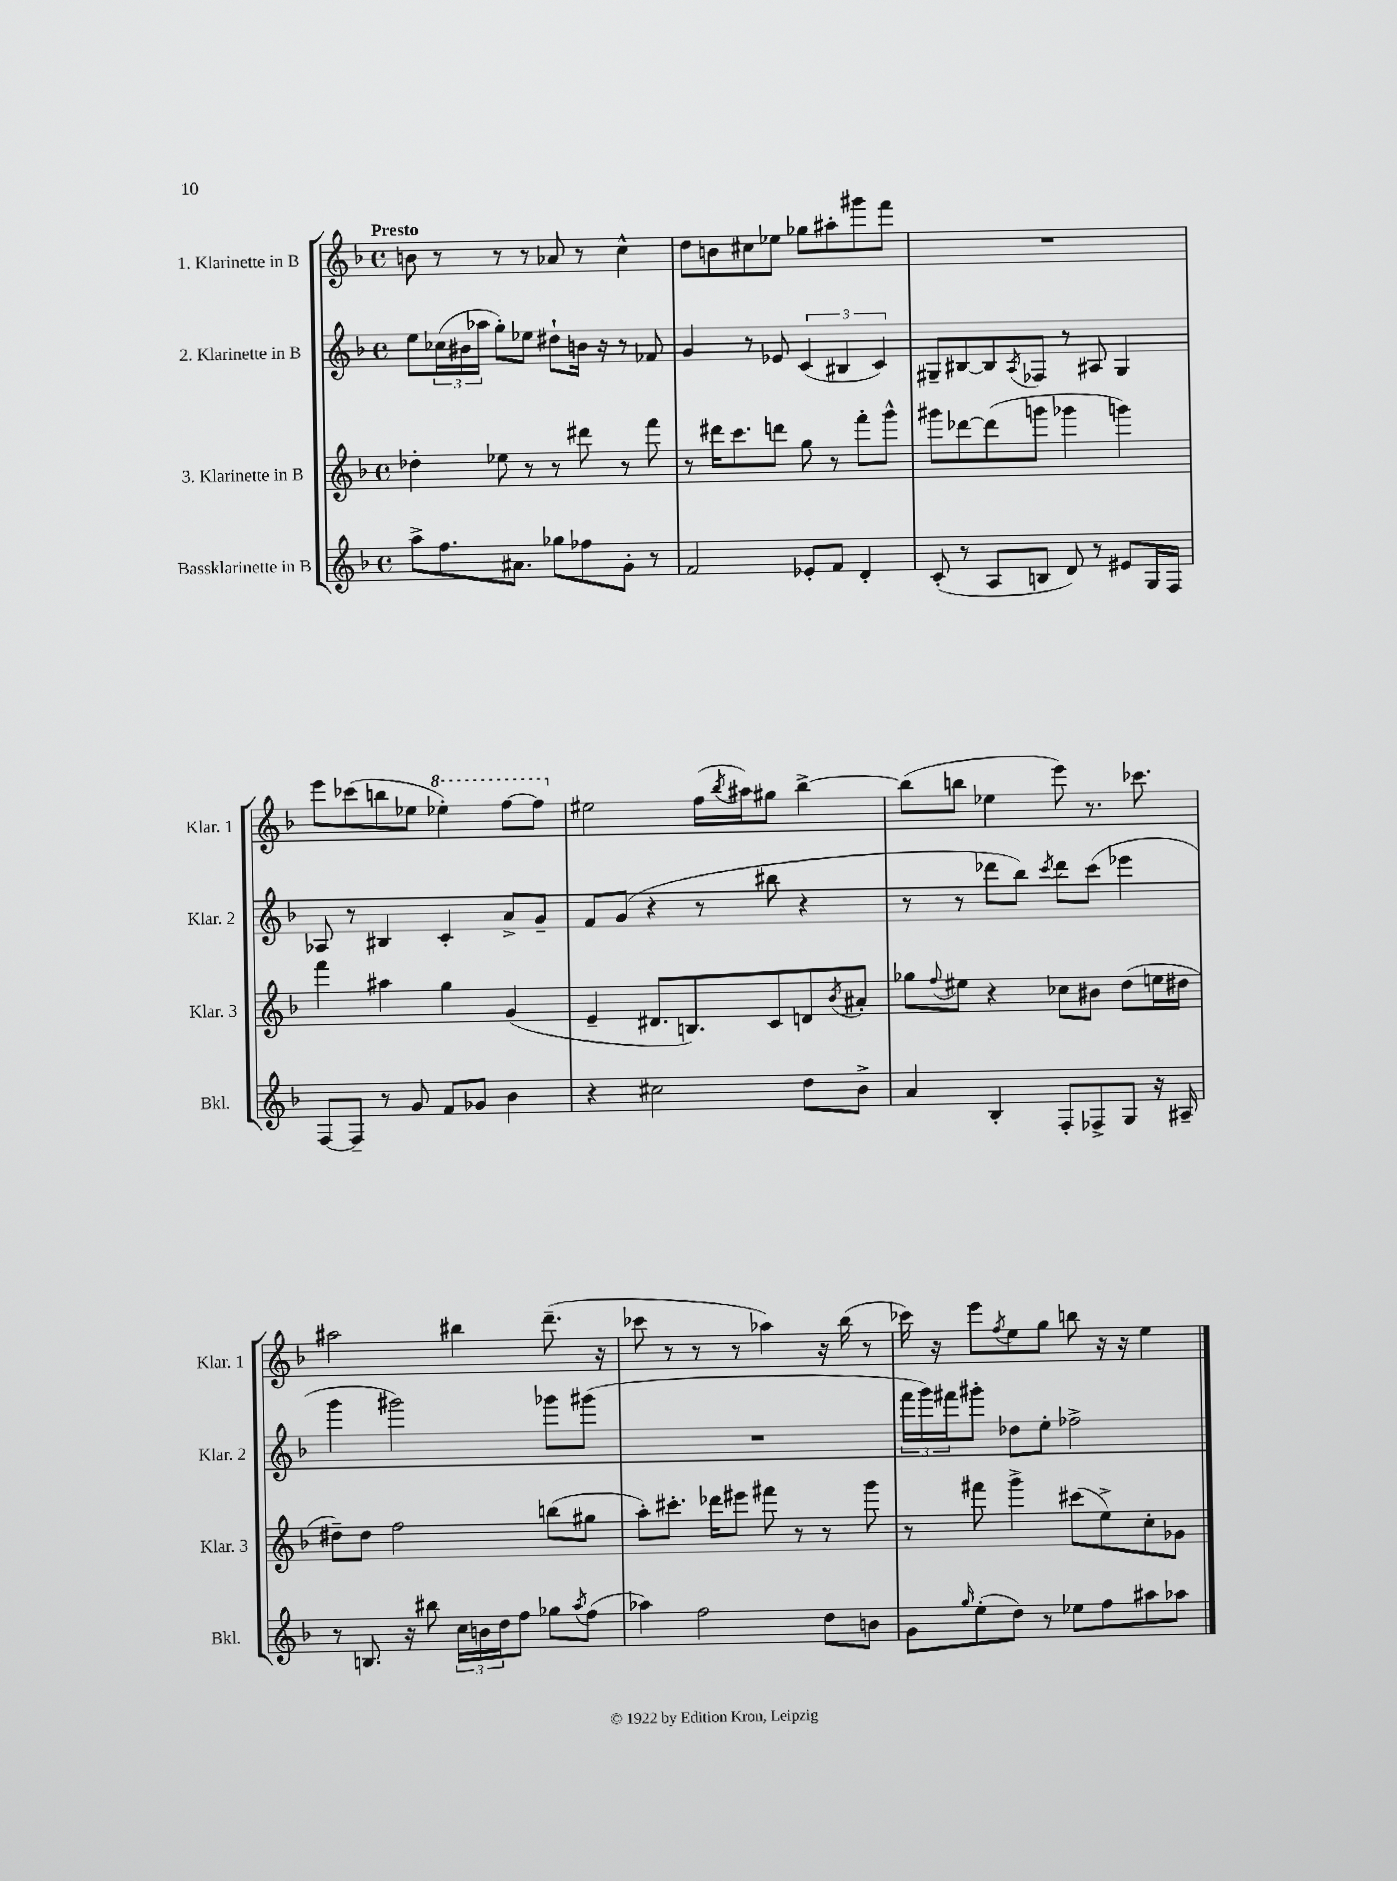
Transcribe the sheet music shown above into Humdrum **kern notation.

**kern	**kern	**kern	**kern
*staff4	*staff3	*staff2	*staff1
*clefG2	*clefG2	*clefG2	*clefG2
*k[b-]	*k[b-]	*k[b-]	*k[b-]
*M4/4	*M4/4	*M4/4	*M4/4
*met(c)	*met(c)	*met(c)	*met(c)
8aa^	4dd-'	8ee	8b
8.ff	.	(24cc-	8r
.	.	24b#	.
.	.	24aa-	.
.	8ee-	8gg')	8r
8.a#	.	.	.
.	8r	8ee-	8r
8gg-	8r	8dd#`	8a-
8ff-	8ddd#	16b	8r
.	.	16r	.
8g'	8r	8r	4cc^^
8r	8fff	8f-	.
=	=	=	=
2f	8r	4g	8dd
.	16ddd#	.	8b
.	8.ccc	.	.
.	.	8r	8cc#
.	8ddd	8e-	8ee-
8e-'	8gg	(6c	8gg-
8f	8r	.	8aa#'
.	.	6B#	.
4d'	8fff'	.	8ggg#
.	.	6c)	.
.	8ggg^^	.	8fff
=	=	=	=
(8c'	8ggg#	8G#~	1r
8r	[8ddd-	[8B#	.
8A	(8ddd-]	8B#]	.
.	.	8qA	.
8B	8ggg	8F-	.
8d)	4ggg-	8r	.
8r	.	8A#	.
8e#	4ggg)	4G#	.
16G	.	.	.
16F	.	.	.
=	=	=	=
[8F	4fff	8A-	8eee
8F~]	.	8r	(8ccc-
8r	4aa#	4B#	8bb
8g	.	.	8ee-
8f	4gg	4c'	4eee-')
8g-	.	.	.
4b-	(4g	8a^	[8fff
.	.	8g~	8fff]
=	=	=	=
4r	4e~	8f	2ee#
.	.	(8g	.
2cc#	8.d#	4r	.
.	8.B)	.	.
.	.	8r	(16ff
.	.	.	8qbb-
.	.	.	16aa#)
.	8c	8bb#	8gg#
8dd	8d	4r	[4bb-^
.	8qb-	.	.
8b-^	8a#'	.	.
=	=	=	=
4a	8gg-	8r	(8bb-]
.	8qqff	.	.
.	8ee#	8r	8bb
4B-'	4r	8ddd-	4ee-
.	.	8bb-)	.
.	.	8qccc	.
8F'	8cc-	8ddd-	8eee)
8F-^	8b#	(8ccc	8.r
8G	(8dd	4eee-	.
.	.	.	8.ccc-
16r	16ee	.	.
16A#~	16dd#	.	.
=	=	=	=
8r	8dd#~)	4ggg	2aa#
8.B	8dd#	.	.
.	2ff	2ggg#)	.
16r	.	.	.
8bb#	.	.	.
24cc	.	.	4bb#
24b	.	.	.
24dd	.	.	.
8ff	.	.	.
8gg-	(8bb	8ggg-	(8.ddd~
8qaa	.	.	.
(8ff	8gg#	(8ggg#	.
.	.	.	16r
=	=	=	=
4aa-)	8aa')	1r	8ccc-
.	8.ccc#'	.	8r
2ff	.	.	8r
.	16ddd-	.	.
.	8eee#	.	8r
.	8fff#	.	4aa-)
.	8r	.	.
8dd	8r	.	16r
.	.	.	(16bb-
8b	8ggg	.	8r
=	=	=	=
8g	8r	24fff	16ccc-)
.	.	24ggg)	.
.	.	.	16r
.	.	24fff#	.
16qqgg	.	.	.
(8ee'	8fff#	8ggg#'	8eee
.	.	.	8qff
8dd)	4ggg^	8dd-	8ee
8r	.	8ee'	8gg
8ee-	(8ccc#	2ff-^	8bb
8ff	8ee^)	.	16r
.	.	.	16r
8aa#	8cc'	.	4ee
8aa-	8g-	.	.
==	==	==	==
*-	*-	*-	*-
